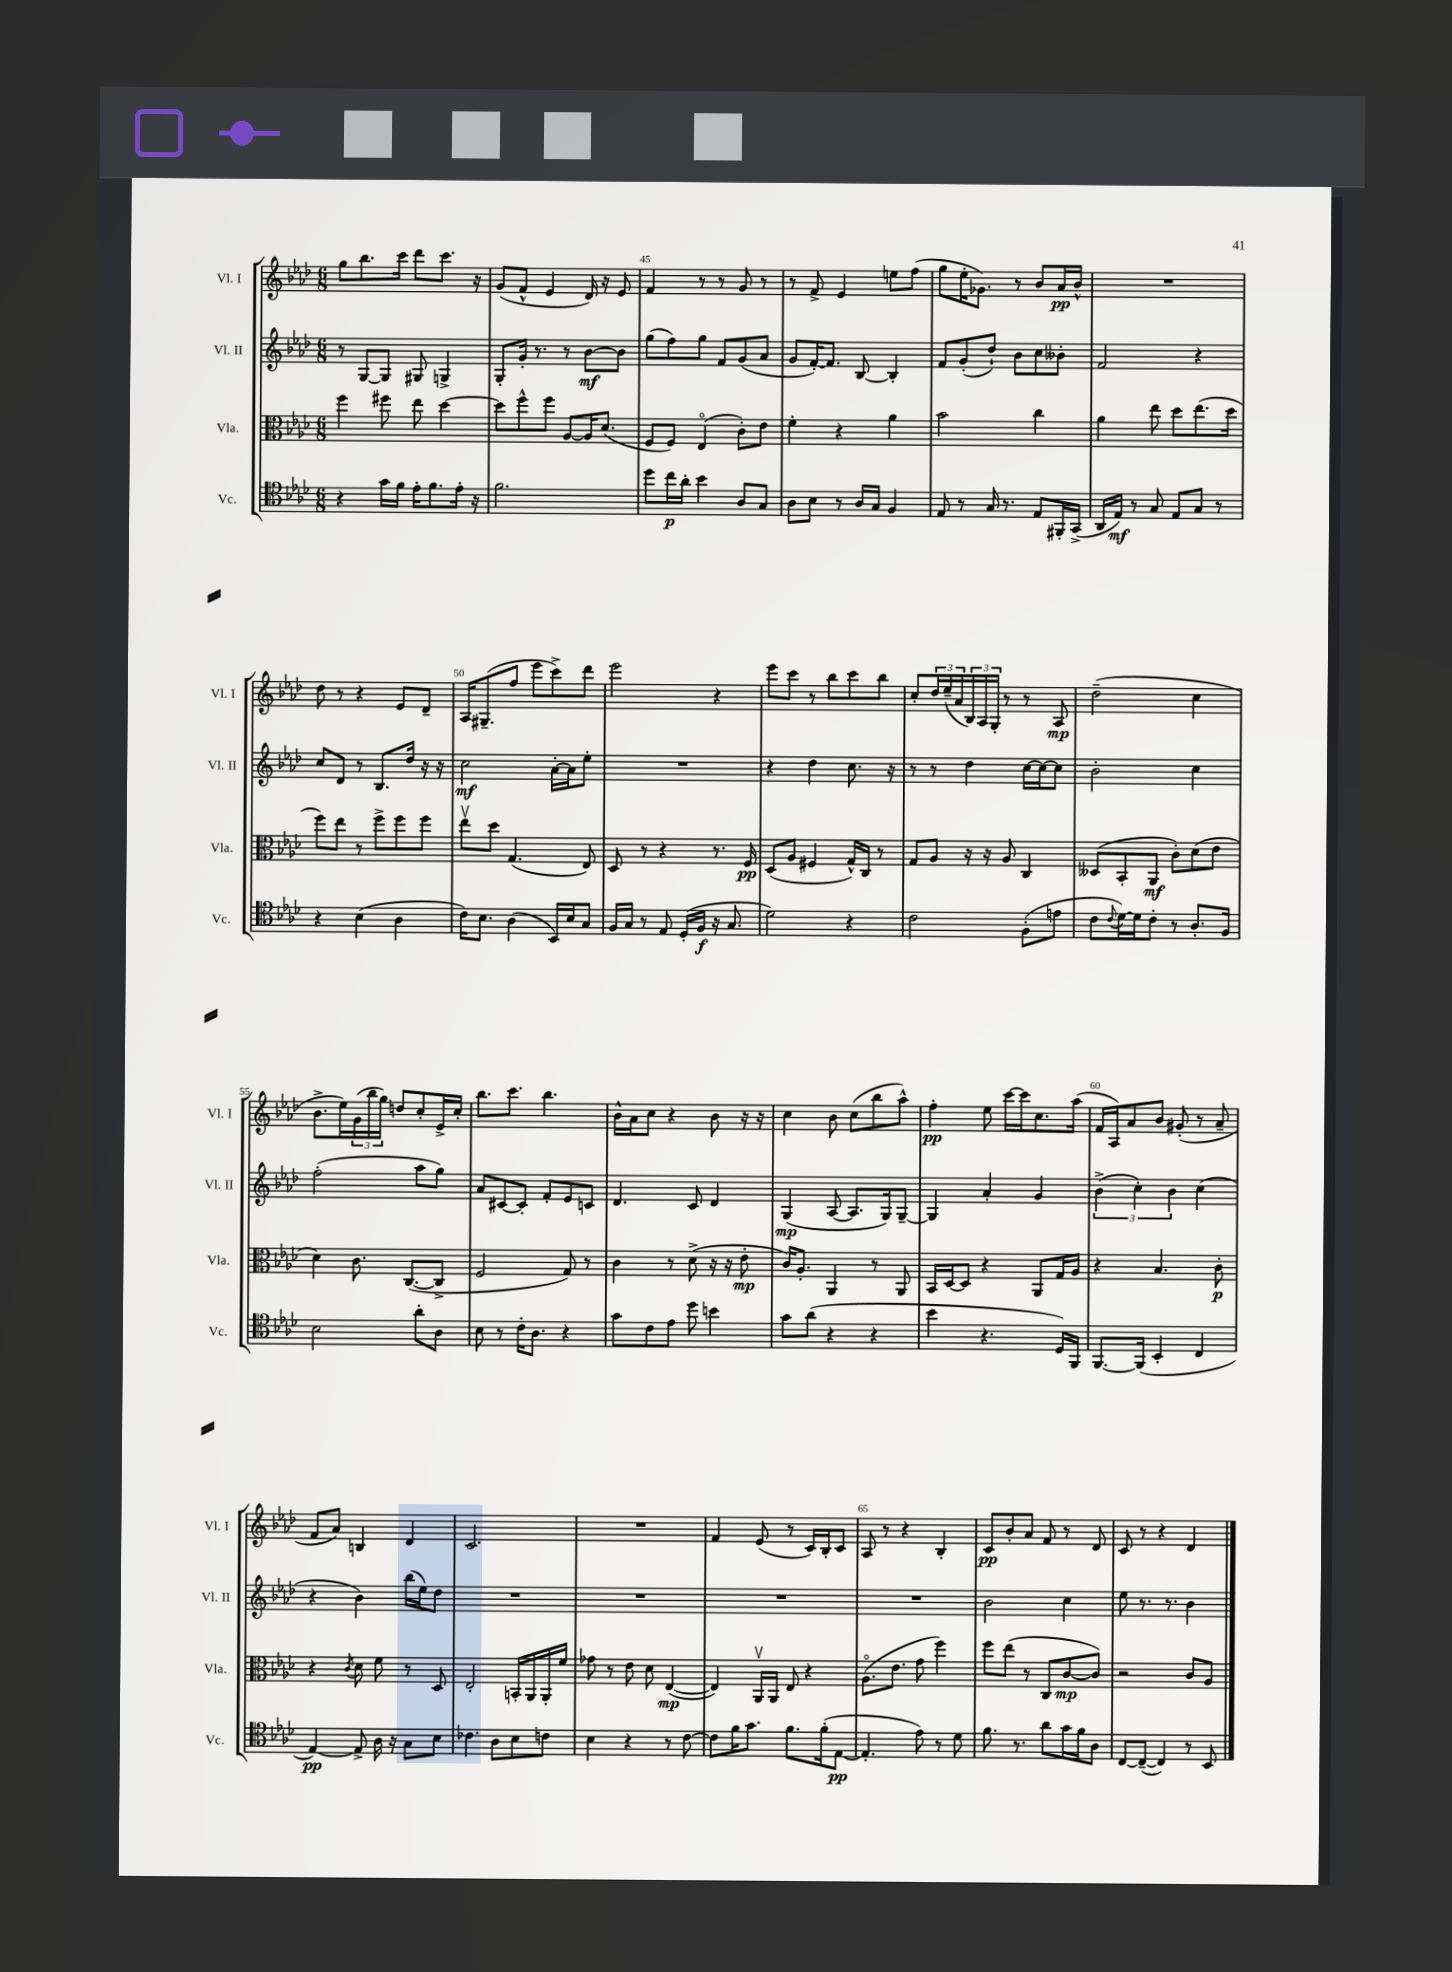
<<
\new StaffGroup <<
\new Staff = "s0" \with { instrumentName = "Vl. I" shortInstrumentName = "Vl. I" } {
    \clef treble \key aes \major \numericTimeSignature \time 6/8
    g''8 bes''8. c'''16 des'''8 c'''8. r16 |
    g'8( f'8-^ ees'4 des'16) r16 ees'8 |
    f'4 r8 r8 g'8 r8 |
    r8 f'8-> ees'4 e''8 f''8( |
    g''8 ees''16-. ges'8.) r8 bes'8 aes'16\pp bes'16-^ |
    R2. |
    des''8 r8 r4 ees'8 des'8-- |
    aes16 gis8.--( f''8 ees'''8 c'''8->) des'''8 |
    ees'''2 r4 |
    ees'''8 c'''8 r8 bes''8 c'''8 bes''8 |
    c''8-. \tuplet 3/2 { des''16 ees''16--( aes'16 } \tuplet 3/2 { bes16) aes16 g16-. } r8 r8 aes8\mp |
    des''2--( c''4 |
    bes'8.-> ees''16) \tuplet 3/2 { g'16( bes''16 g''16) } d''8 c''8-. ees'16-> c''16-. |
    bes''8. c'''8. bes''4. |
    bes'16-^ aes'16 c''8 r4 bes'8 r16 r16 |
    c''4 bes'8 c''8( bes''8 aes''8-^) |
    f''4-.\pp ees''8 c'''16~ c'''16 c''8. aes''16( |
    f'16 aes16) aes'8 bes'8 gis'8-.( r8 aes'8-- |
    f'8 aes'8) b4 des'4 |
    c'2. |
    R2. |
    f'4 ees'8( r8 c'16) bes16-. c'8 |
    aes8 r8 r4 bes4-. |
    c'8\pp bes'8-. aes'8 f'8 r8 des'8 |
    c'8 r8 r4 des'4 \bar "|." |
}
\new Staff = "s1" \with { instrumentName = "Vl. II" shortInstrumentName = "Vl. II" } {
    \clef treble \key aes \major \numericTimeSignature \time 6/8
    r8 g8~ g8 gis8 g4-> |
    g8-. g'16-. r8. r8 bes'8~\mf bes'8 |
    g''8( f''8) g''8 f'8 g'8( aes'8 |
    g'8 f'16~-.) f'8. bes8~ bes4-. |
    f'8 g'8-.( des''8-!) bes'8 c''8 beses'8-. |
    f'2 r4 |
    c''8 des'8 r8 bes8. des''16 r16 r16 |
    c''2\mf aes'16~-. aes'16 ees''8-. |
    R2. |
    r4 des''4 c''8. r16 |
    r8 r8 des''4 c''16~ c''16~ c''8 |
    bes'2-. c''4 |
    f''2-.( aes''8 g''8) |
    aes'8 cis'8~ cis'8-. f'8-. ees'8 c'8 |
    des'4. c'8 des'4 |
    g4\mp( aes8~ aes8. g16) g8~-- |
    g4 aes'4-. g'4 |
    \tuplet 3/2 { bes'4->( c''4-.) bes'4 } c''4( |
    r4 bes'4) bes''16( ees''16) des''8 |
    R2. |
    R2. |
    R2. |
    R2. |
    bes'2 c''4 |
    ees''8 r8. r8. bes'4 \bar "|." |
}
\new Staff = "s2" \with { instrumentName = "Vla." shortInstrumentName = "Vla." } {
    \clef alto \key aes \major \numericTimeSignature \time 6/8
    f''4 fis''8 ees''8 des''4~ |
    des''8 f''8-^ f''8 aes8~ aes16 des'8.( |
    f8 f8) ees4\flageolet( c'8-.) ees'8 |
    f'4-. r4 aes'4 |
    bes'2 c''4 |
    aes'4 ees''8 des''8 ees''8.( des''16 |
    f''8) ees''8 r8 f''8-> f''8 f''8 |
    ees''8\upbow des''8 g4.( ees8) |
    des8 r8 r4 r8. f16\pp |
    des8( aes8 fis4 g16-^) c16 r8 |
    g8 aes8 r16 r16 aes8 c4 |
    deses8( bes,8-. aes,8\mf c'8-.) des'8( ees'8 |
    des'4) c'8. c8.~( c8-> |
    f2 g8) r8 |
    c'4 r8 des'8->( r16 r16 ees'8-.\mp |
    c'16) aes8.-. aes,4 r8 aes,8 |
    bes,16 des16~ des8 r4 aes,8 g16 aes16 |
    r4 bes4. c'8-.\p |
    r4 \acciaccatura { c'8 } des'8 f'8 r8 des8 |
    ees2-. b,16-. aes,16 aes,16-. f'16 |
    ges'8 r8 ees'8 des'8 ees4~\mp( |
    ees4) aes,16\upbow aes,16 ees8 r4 |
    aes8.\flageolet( ees'8. g'8 f''4) |
    f''8 ees''8( r8 c8 c'8~\mp c'8) |
    r2 c'8 aes8 \bar "|." |
}
\new Staff = "s3" \with { instrumentName = "Vc." shortInstrumentName = "Vc." } {
    \clef tenor \key aes \major \numericTimeSignature \time 6/8
    r4 g'16 f'16 ees'16-. f'8. ees'16-. r16 |
    f'2. |
    des''8 c''16\p aes'16-. bes'4 aes8 g8 |
    aes8 bes8 r8 aes16 g16 f4 |
    ees8 r8 g16 r8. ees8 fis,16-. g,16->( |
    aes,16 ees16\mf) r8 g8 ees8 g8 r8 |
    r4 bes4( aes4 |
    c'16) bes8. aes4( bes,16) bes16 g8 |
    f16 g16 r8 ees8 des16-.( f16\f r16 g8. |
    des'2) r4 |
    c'2 f8-.( e'8 |
    c'8 \appoggiatura { c'8 } des'16~) des'16 c'8-. r8 aes8.-. f16 |
    bes2 aes'8-. aes8 |
    bes8 r8 c'16-. aes8. r4 |
    g'8 c'8 ees'8 des''8 b'4 |
    g'8 aes'8( r4 r4 |
    bes'4 r4. des16) f,16 |
    f,8.~ f,16( bes,4-. c4 |
    ees4~\pp) ees8-> aes16 r16 g8 bes8 |
    ces'4. aes8 bes8 c'8 |
    bes4 r4 r8 c'8~ |
    c'8 f'16 g'8. f'8. f'16-.( ees8~\pp |
    ees4.-. ees'8) r8 des'8 |
    f'8. r8. aes'8 g'16 f'16 aes8 |
    c8~ c8~--( c4) r8 bes,8 \bar "|." |
}
>>
>>
\layout { \context { \Score currentBarNumber = #43 \override BarNumber.break-visibility = ##(#f #t #t) barNumberVisibility = #(every-nth-bar-number-visible 5) } }
